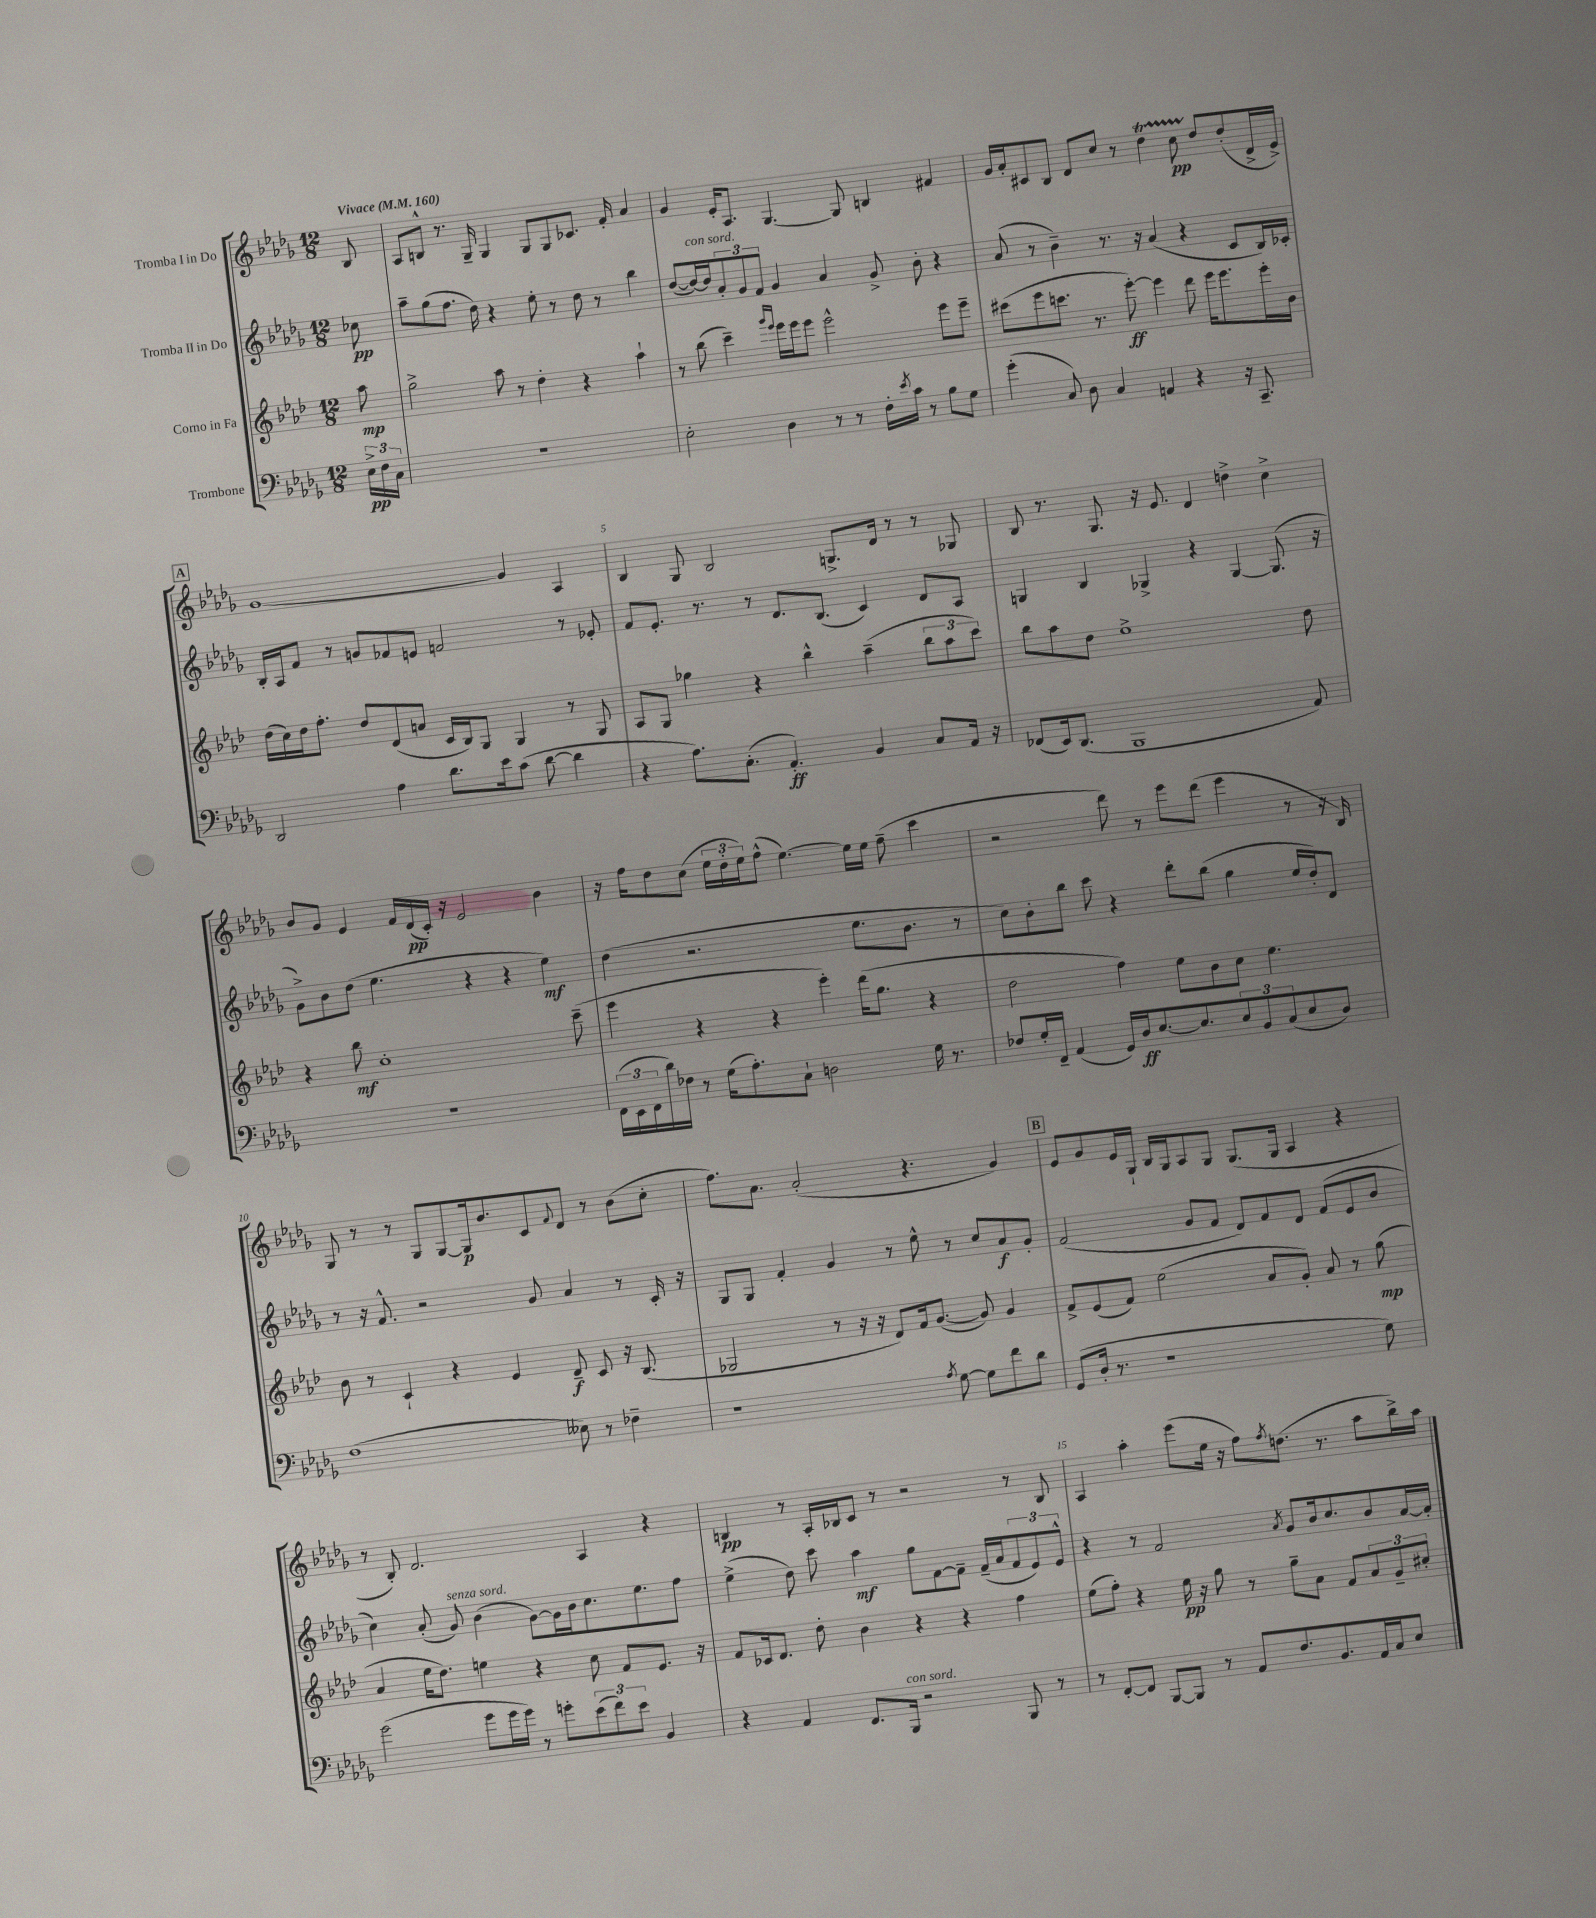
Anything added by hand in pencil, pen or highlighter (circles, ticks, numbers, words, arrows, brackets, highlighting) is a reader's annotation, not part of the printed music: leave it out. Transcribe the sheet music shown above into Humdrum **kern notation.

**kern	**dynam	**kern	**dynam	**kern	**dynam	**kern	**dynam
*part4	*part4	*part3	*part3	*part2	*part2	*part1	*part1
*staff4	*staff4	*staff3	*staff3	*staff2	*staff2	*staff1	*staff1
*I"Trombone	*	*I"Corno in Fa	*	*I"Tromba II in Do	*	*I"Tromba I in Do	*
*clefF4	*	*clefG2	*	*clefG2	*	*clefG2	*
*k[b-e-a-d-g-]	*	*k[b-e-a-d-]	*	*k[b-e-a-d-g-]	*	*k[b-e-a-d-g-]	*
*M12/8	*	*M12/8	*	*M12/8	*	*M12/8	*
*MM160	*	*MM160	*	*MM160	*	*MM160	*
=	=	=	=	=	=	=	=
!	!	!	!	!	!	!LO:TX:a:B:t=Vivace	!
24E-^\LL	pp	8aa-\	mp	8cc-X\	pp	8B-/	.
24F\	.	.	.	.	.	.	.
24C\JJ	.	.	.	.	.	.	.
=1	=1	=1	=1	=1	=1	=1	=1
1.r	.	2gg^\	.	8aa-~\L	.	8A-/L	.
.	.	.	.	(8gg-\	.	8Bn^^/J	.
.	.	.	.	8.ff\J	.	8.r	.
.	.	.	.	16dd-\)	.	16G-~/	.
.	.	8aa-\	.	4r	.	4G-/	.
.	.	8r	.	.	.	.	.
.	.	4dd-'\	.	8ee-'\	.	8G-/L	.
.	.	.	.	8r	.	8G-/	.
.	.	4r	.	8dd-\	.	8.c-X/J	.
.	.	.	.	8r	.	.	.
.	.	.	.	.	.	16f'/	.
.	.	4aa-`\	.	4bb-\	.	4a-/	.
=2	=2	=2	=2	=2	=2	=2	=2
2E-'\	.	8r	.	([8dd-/L	.	4g-/	.
!	!	!	!	!LO:TX:a:i:t=con sord.	!	!	!
.	.	(8bb-\	.	16dd-/L_)	.	.	.
.	.	.	.	16dd-/J]	.	.	.
.	.	4ccc~\)	.	12a-'/	.	16e-'/KL	.
.	.	.	.	.	.	8.A-/J	.
.	.	.	.	12g-/	.	.	.
.	.	.	.	12f/J	.	.	.
.	.	16qqggg/LL	.	.	.	.	.
.	.	16qqeee-/JJ	.	.	.	.	.
4D-\	.	16eee-\LL	.	4g-/	.	[4.G-/	.
.	.	16eee-\J	.	.	.	.	.
.	.	8eee-\J	.	.	.	.	.
8r	.	2eee-^^\	.	4a-/	.	.	.
8r	.	.	.	.	.	8G-/]	.
16F'\LL	.	.	.	8g-^/	.	4Bn/	.
8qe-/	.	.	.	.	.	.	.
16c\JJ	.	.	.	.	.	.	.
8r	.	.	.	8b-'\	.	.	.
8B-\L	.	8eee-\L	.	4r	.	4f#X/	.
8G-\J	.	8eee-~\J	.	.	.	.	.
=3	=3	=3	=3	=3	=3	=3	=3
(4g-'\	.	(8ccc#X\L	.	(8a-/	.	16g-/LL	.
.	.	.	.	.	.	16a-'/J	.
.	.	8eee-\	.	8r	.	8c#X/	.
8C/)	.	8.cccn\J	.	4b-~\)	.	8B-/J	.
8D-\	.	.	.	.	.	8d-/L	.
.	.	8.r	.	.	.	.	.
4C/	.	.	.	8.r	.	8cc/J	.
.	.	[8eee-'\)	ff	.	.	8r	.
.	.	.	.	16r	.	.	.
4AAn/	.	4eee-\]	.	(4a-/	.	4dd-T\	.
4r	.	8ddd-\	.	4r	.	8ccTTT\	pp
.	.	16eee-\KL	.	.	.	8dd-/L	.
.	.	8.eee-\	.	.	.	.	.
16r	.	.	.	8c/L	.	(8dd-'/	.
8.CC~/	.	.	.	.	.	.	.
.	.	16eee-'\L	.	16B-/L)	.	16d-^/L	.
.	.	16b-\JJ	.	16c-X'/JJ	.	16e-^/JJ)	.
!!LO:LB:g=z
!!LO:REH:place=s1:t=A
=4	=4	=4	=4	=4	=4	=4	=4
2DD-/	.	(16dd-\LL	.	16B-'/LL	.	[1g-	.
.	.	16cc\)	.	16A-/J	.	.	.
.	.	16dd-\J	.	8f/J	.	.	.
.	.	8.ff'\J	.	.	.	.	.
.	.	.	.	8r	.	.	.
.	.	8dd-/L	.	8gn/L	.	.	.
4A-\	.	(8d-/	.	8f-X/	.	.	.
.	.	8an/J	.	8en/J	.	.	.
8.d-\L	.	16c/LL	.	2fn/	.	.	.
.	.	16B-/J)	.	.	.	.	.
.	.	8G/J	.	.	.	.	.
16e-\k	.	.	.	.	.	.	.
(8c\J	.	4G/	.	.	.	4g-/]	.
[8d-\	.	.	.	.	.	.	.
4d-\]	.	8r	.	8r	.	4A-/	.
.	.	8G/	.	8e-X'/	.	.	.
=5	=5	=5	=5	=5	=5	=5	=5
4r	.	8A-/L	.	8f/L	.	4B-/	.
.	.	8G/J	.	8.e-'/J	.	.	.
8.A-\L)	.	4gg-X\	.	.	.	8G-/	.
.	.	.	.	8.r	.	.	.
.	.	.	.	.	.	2B-/	.
(8.C'\J	.	.	.	.	.	.	.
.	.	4r	.	8r	.	.	.
4.AA-'/)	ff	.	.	8.d-/L	.	.	.
.	.	4bb-^^\	.	.	.	.	.
.	.	.	.	(8.B-/J	.	.	.
.	.	.	.	.	.	8.Gn^/L	.
4BB-/	.	(4aa-~\	.	4c/)	.	.	.
.	.	.	.	.	.	16d-/Jk	.
.	.	.	.	.	.	8r	.
8C/L	.	12bb-\L	.	8d-/L	.	8r	.
.	.	12aa-\	.	.	.	.	.
16AA-/Jk	.	.	.	8A-/J	.	8G-X/	.
.	.	12ccc\J)	.	.	.	.	.
16r	.	.	.	.	.	.	.
=6	=6	=6	=6	=6	=6	=6	=6
(8FF-X/L	.	8bb-\L	.	4Gn/	.	8B-/	.
16EE-/k)	.	8aa-\	.	.	.	8.r	.
(8.DD-/J	.	.	.	.	.	.	.
.	.	8dd-\J	.	4B-/	.	.	.
.	.	.	.	.	.	8.G-/	.
1BBB-	.	1ee-^	.	.	.	.	.
.	.	.	.	4G-X^/	.	16r	.
.	.	.	.	.	.	8.e-/	.
.	.	.	.	4r	.	4d-/	.
.	.	.	.	[4G-/	.	4ddn^\	.
.	.	.	.	(8.G-/]	.	4cc^\	.
8AA-/)	.	8dd-\	.	.	.	.	.
.	.	.	.	16r	.	.	.
!!LO:LB:g=z
=7	=7	=7	=7	=7	=7	=7	=7
1.r	.	4r	.	8g-^\L)	.	8b-/L	.
.	.	.	.	8b-\	.	8g-/J	.
.	.	8bb-\	mf	(8dd-\J	.	4e-/	.
.	.	1cc'	.	4.ee-\	.	.	.
.	.	.	.	.	.	16f/LL	.
.	.	.	.	.	.	(16d-/	pp
.	.	.	.	.	.	16c'/JJ)	.
.	.	.	.	.	.	16r	.
.	.	.	.	4r	.	2e-/	.
.	.	.	.	4r	.	.	.
.	.	.	.	4ee-\)	mf	4b-\	.
.	.	(8ccc~\	.	.	.	.	.
=8	=8	=8	=8	=8	=8	=8	=8
(24FF\LL	.	4eee-\	.	(4dd-\	.	16r	.
24EE-\	.	.	.	.	.	.	.
.	.	.	.	.	.	16ff\KL	.
24FF\	.	.	.	.	.	.	.
16d-\)	.	.	.	.	.	8dd-\	.
16F-X\JJ	.	.	.	.	.	.	.
8r	.	4r	.	2.r	.	(8cc\J	.
(16G-\KL	.	.	.	.	.	24ee-\LL	.
.	.	.	.	.	.	24dd-'\	.
8.A-'\)	.	.	.	.	.	.	.
.	.	.	.	.	.	24ee-\J)	.
.	.	4r	.	.	.	(8ff^^\J	.
8C`\J	.	.	.	.	.	[4.ee-\)	.
2Dn\	.	4eee-'\)	.	.	.	.	.
.	.	(16ddd-\KL	.	8.ee-\L	.	16ee-\LL]	.
.	.	8.gg\J	.	.	.	16ee-\JJ	.
.	.	.	.	.	.	(8ff~\	.
.	.	.	.	8.b-\J	.	.	.
16G-\	.	4r	.	.	.	4ccc\	.
8.r	.	.	.	.	.	.	.
.	.	.	.	8r	.	.	.
=9	=9	=9	=9	=9	=9	=9	=9
8F-X/L	.	2dd-\	.	8cc\L)	.	2r	.
16G-'/L	.	.	.	8b-'\	.	.	.
16FF~/JJ	.	.	.	.	.	.	.
(4AA-/	.	.	.	8bb-\J	.	.	.
.	.	.	.	8ccc\	.	.	.
16GG-/LL)	.	4ff\)	.	4r	.	8ddd-\)	.
16D-/J	ff	.	.	.	.	.	.
[8.E-/	.	.	.	.	.	8r	.
.	.	8ee-\L	.	8ddd-'\L	.	8eee-\L	.
8.E-/]	.	.	.	.	.	.	.
.	.	8b-\	.	(8bb-\J	.	(8ddd-\J	.
12E-/	.	8cc\J	.	4gg-\	.	4eee-\	.
12BB-/	.	.	.	.	.	.	.
.	.	4.ee-\	.	.	.	.	.
(12C/	.	.	.	.	.	.	.
8E-/	.	.	.	16ee-/LL	.	8r	.
.	.	.	.	16dd-'/J)	.	.	.
8D-/J)	.	.	.	8d-/J	.	16r	.
.	.	.	.	.	.	16B-/)	.
!!LO:LB:g=z
=10	=10	=10	=10	=10	=10	=10	=10
(1F	.	8b-\	.	8r	.	8G-/	.
.	.	8r	.	16r	.	8r	.
.	.	.	.	8.f^^/	.	.	.
.	.	4c`/	.	.	.	8r	.
.	.	.	.	2r	.	8G-/L	.
.	.	4r	.	.	.	[8G-/	.
.	.	.	.	.	.	16G-/k]	p
.	.	.	.	.	.	8.b-/	.
.	.	4e-/	.	.	.	.	.
.	.	.	.	8g-/	.	8c/	.
.	.	.	.	.	.	8qqf/	.
8E--X\)	.	8d-~/	f	4a-/	.	8d-/J	.
8r	.	8c/	.	.	.	8r	.
4F-X~\	.	16r	.	8r	.	(8b-\L	.
.	.	(8.B-/	.	.	.	.	.
.	.	.	.	16c'/	.	8cc'\J	.
.	.	.	.	16r	.	.	.
=11	=11	=11	=11	=11	=11	=11	=11
1r	.	2G-X/	.	8G-/L	.	8.ff\L)	.
.	.	.	.	8G-/J	.	.	.
.	.	.	.	.	.	8.a-\J	.
.	.	.	.	4f'/	.	.	.
.	.	.	.	.	.	(2a-'/	.
.	.	8r	.	4g-/	.	.	.
.	.	16r	.	.	.	.	.
.	.	16r	.	.	.	.	.
.	.	8d-/L)	.	8r	.	.	.
.	.	16f/k	.	8ee-^^\	.	4.r	.
.	.	([8.g/J	.	.	.	.	.
8qA-/	.	.	.	.	.	.	.
[8G-\	.	.	.	8r	.	.	.
8G-\L]	.	8g/])	.	8cc/L	.	.	.
8f\	.	4g/	.	8a-/	f	4g-/)	.
8d-\J	.	.	.	8g-'/J	.	.	.
!!LO:REH:place=s1:t=B
=12	=12	=12	=12	=12	=12	=12	=12
(8GG-/L	.	8f^/L	.	(2f/	.	8e-/L	.
16D-'/Jk	.	(8e-/	.	.	.	8g-/	.
8.r	.	.	.	.	.	.	.
.	.	8f/J)	.	.	.	16e-/L	.
.	.	.	.	.	.	16G-`/JJ	.
1r	.	(2ee-\	.	.	.	16B-/LL	.
.	.	.	.	.	.	16G-/J	.
.	.	.	.	8g-/L	.	8A-/	.
.	.	.	.	8f/J	.	8G-/J	.
.	.	.	.	8d-/L)	.	(8.G-/L	.
.	.	8a-/L	.	8f/	.	.	.
.	.	.	.	.	.	16G-/Jk	.
.	.	8g'/J)	.	8d-/J	.	4A-/	.
.	.	8a-/	.	(8f/L	.	.	.
.	.	8r	.	8e-/	.	4r	.
8G-\)	.	(8gg\	mp	8b-/J	.	.	.
!!LO:LB:g=z
=13	=13	=13	=13	=13	=13	=13	=13
(2g-\	.	4a-/	.	4cc\)	.	8r	.
.	.	.	.	.	.	8B-'/)	.
.	.	16ee-\KL	.	(8a-'/	.	2.d-/	.
.	.	8.dd-\J)	.	.	.	.	.
!	!	!	!	!LO:TX:a:i:t=senza sord.	!	!	!
.	.	.	.	8g-/)	.	.	.
8g-\L	.	4een\	.	(4b-\	.	.	.
16g-\L	.	.	.	.	.	.	.
16g-\JJ)	.	.	.	.	.	.	.
8r	.	4r	.	[8g-\L)	.	.	.
8gn'\L	.	.	.	16g-\L]	.	.	.
.	.	.	.	16b-\J	.	.	.
(12e-\	.	8cc\	.	8.cc\	.	4A-/	.
12f\)	.	.	.	.	.	.	.
.	.	8f/L	.	.	.	.	.
12e-\J	.	.	.	.	.	.	.
.	.	.	.	8.ee-\	.	.	.
4BB-/	.	8.e-/J	.	.	.	4r	.
.	.	.	.	8ff\J	.	.	.
.	.	16r	.	.	.	.	.
=14	=14	=14	=14	=14	=14	=14	=14
4r	.	8f/L	.	(4ee-^\	.	4Bn/	pp
.	.	16c-X/k	.	.	.	.	.
.	.	8.d-/J	.	.	.	.	.
4AA-/	.	.	.	8dd-\)	.	8r	.
.	.	8dd-'\	.	8ccc\	.	16A-'/LL	.
.	.	.	.	.	.	16B-X/J	.
8.FF/L	.	4b-\	.	4aa-\	mf	8c/J	.
.	.	.	.	.	.	8r	.
!LO:TX:a:i:t=con sord.	!	!	!	!	!	!	!
16BBB-/Jk	.	.	.	.	.	.	.
2r	.	4r	.	8gg-\L	.	2r	.
.	.	.	.	[8f\	.	.	.
.	.	4r	.	8f~\J]	.	.	.
.	.	.	.	(16f~/LL	.	.	.
.	.	.	.	16a-/J	.	.	.
8BBB-/	.	4ff\	.	12f/	.	8r	.
.	.	.	.	12e-/)	.	.	.
8r	.	.	.	.	.	8B-/	.
.	.	.	.	12e-^^/J	.	.	.
=15	=15	=15	=15	=15	=15	=15	=15
8r	.	(8ee-\L	.	4r	.	4A-/	.
[8FF'/L	.	8ff'\J)	.	.	.	.	.
8FF/J]	.	4r	.	8r	.	4aa-'\	.
[8BBB-/L	.	.	.	2f/	.	.	.
8BBB-/J]	.	16ee-\	pp	.	.	(8eee-\L	.
.	.	16r	.	.	.	.	.
8r	.	8gg\	.	.	.	16ee-\Jk	.
.	.	.	.	.	.	16r	.
8AA-/L	.	8r	.	.	.	8ff\L)	.
.	.	.	.	8qa-/	.	8qff/	.
8.F/	.	8gg~\L	.	8g-/L	.	(8.ddn\J	.
.	.	8a-\J	.	16b-/k	.	.	.
8.BB-/	.	.	.	8.cc/	.	8.r	.
.	.	8f/L	.	.	.	.	.
16AA-/L	.	12a-/	.	8b-/	.	8aa-\L	.
16C/J	.	.	.	.	.	.	.
.	.	12g~/	.	.	.	.	.
8E-/J	.	.	.	[16a-/L	.	16bb-^\L)	.
.	.	12cc#X'/J	.	.	.	.	.
.	.	.	.	16a-'/JJ]	.	16aa-\JJ	.
==	==	==	==	==	==	==	==
*-	*-	*-	*-	*-	*-	*-	*-
